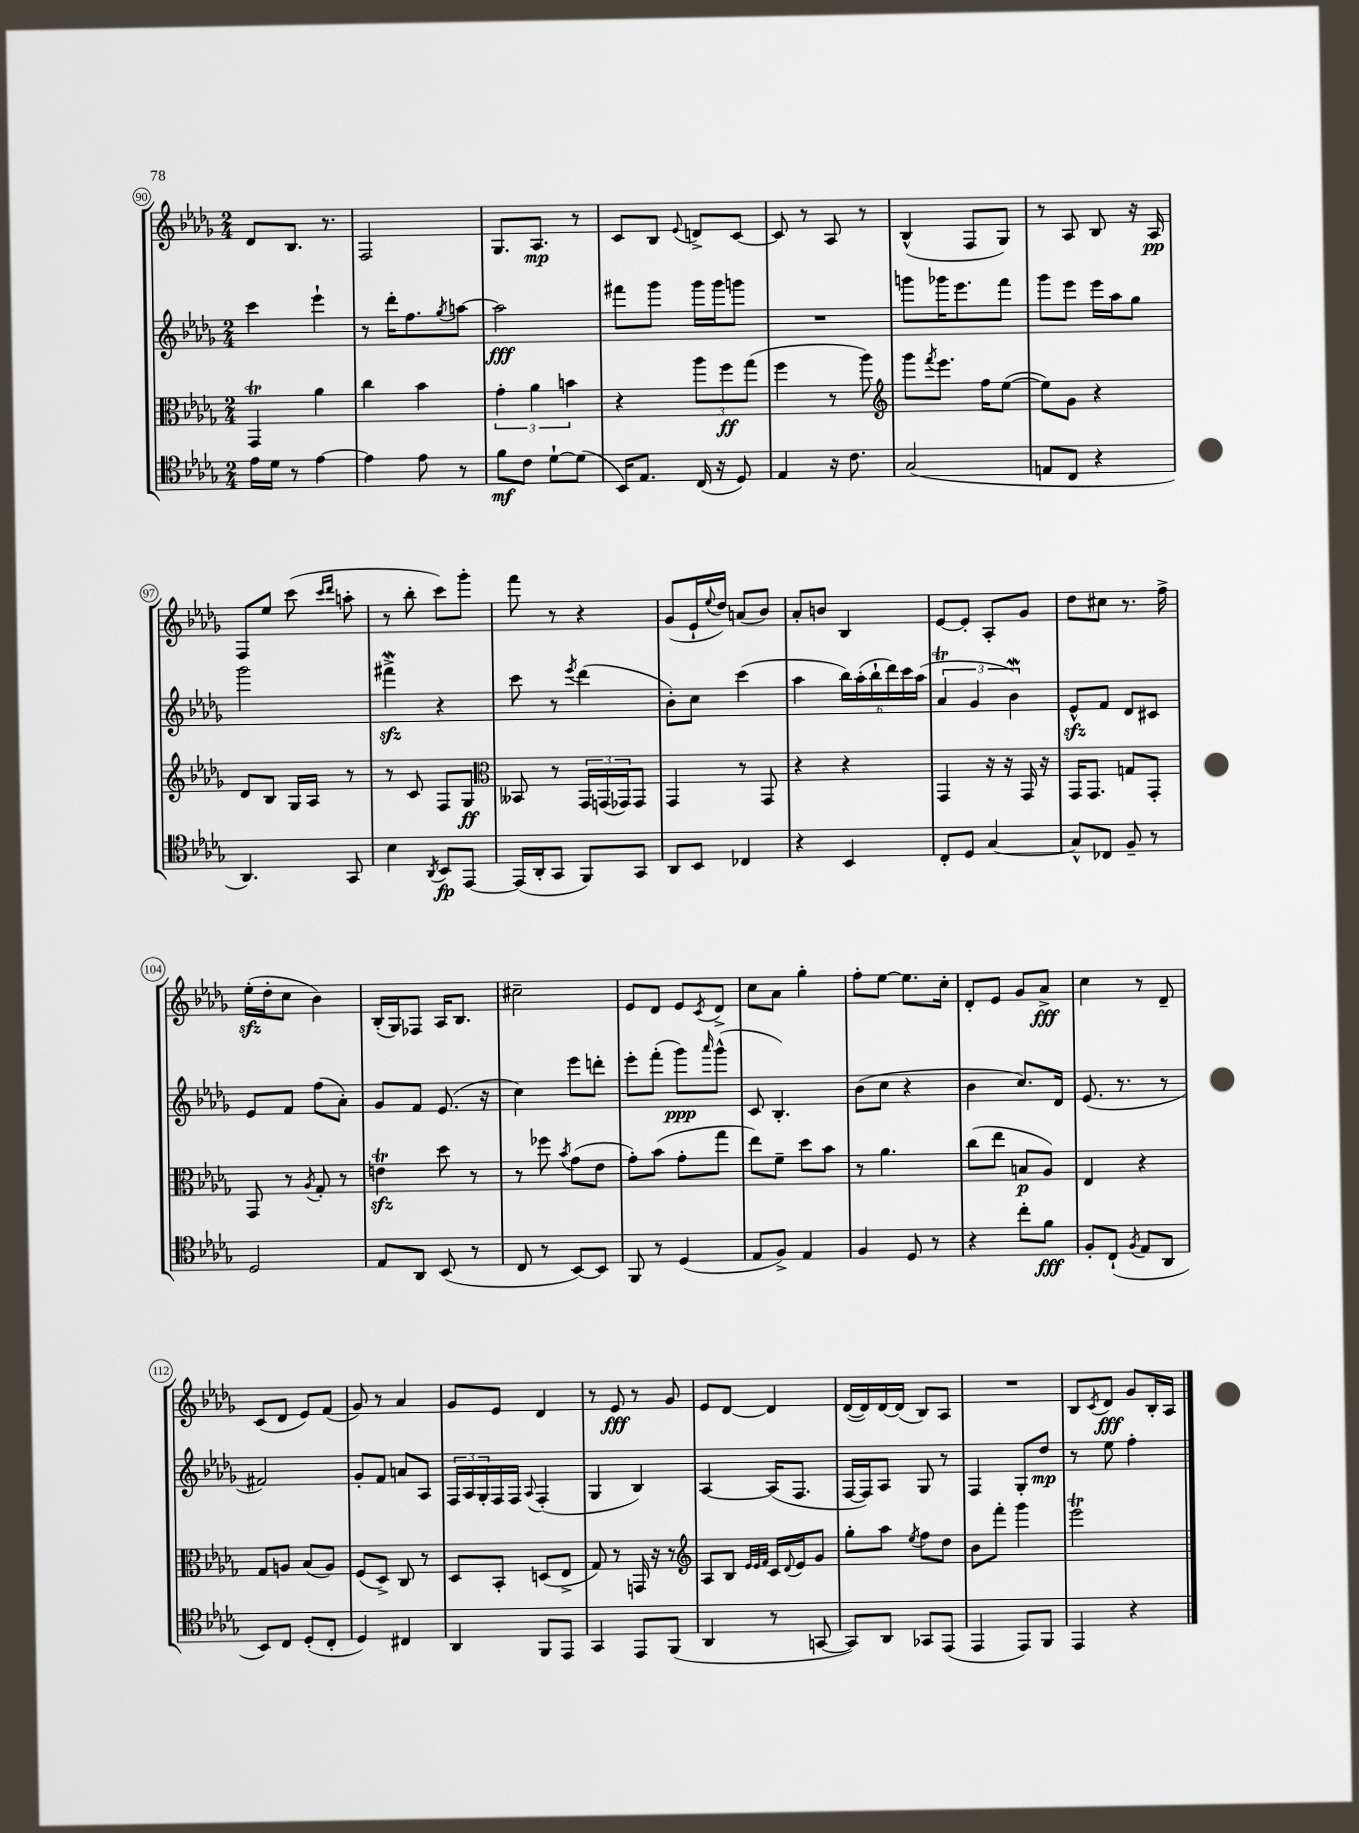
<<
\new StaffGroup <<
\new Staff = "s0" {
    \clef treble \key des \major \numericTimeSignature \time 2/4
    des'8 bes8. r8. |
    f2 |
    ges8. aes8.\mp r8 |
    c'8 bes8 \appoggiatura { ees'8 } d'8-> c'8~ |
    c'8 r8 aes8 r8 |
    bes4-^( f8 ges8) |
    r8 aes8 bes8 r16 aes16\pp |
    f8 ees''8 c'''8( \grace { c'''16 des'''16 } a''8-. |
    r8 bes''8-. c'''8) ges'''8-. |
    f'''8 r8 r4 |
    ges'8( ees'16-! \appoggiatura { ees''8 } des''16) a'8( bes'8) |
    aes'8-. b'8 bes4 |
    ees'8~ ees'8-. aes8-. ges'8 |
    des''8 cis''8 r8. f''16-> |
    ees''16-.\sfz( des''16-. c''8 bes'4) |
    bes16-.( ges16) fes8 aes16 bes8. |
    cis''2-- |
    ees'8 des'8 ees'8 \acciaccatura { c'8 } des'8-> |
    c''8 aes'8 ges''4-. |
    f''8-. ees''8~ ees''8. c''16-. |
    des'8-. ees'8 ges'8 aes'8->\fff |
    c''4 r8 des'8-- |
    c'8( des'8 ees'8) f'8( |
    ges'8) r8 aes'4 |
    ges'8 ees'8 des'4 |
    r8 ees'8\fff r8 ges'8 |
    ees'8 des'8~ des'4 |
    des'16~( des'16) des'16~ des'16( bes8) aes8 |
    R2 |
    bes8 \acciaccatura { c'8 } des'8\fff ges'8 bes16-. aes16 \bar "|." |
}
\new Staff = "s1" {
    \clef treble \key des \major \numericTimeSignature \time 2/4
    c'''4 ees'''4-! |
    r8 des'''16-. f''8. \acciaccatura { ges''8 } a''8~ |
    a''2\fff |
    fis'''8 ges'''8 ges'''16 ges'''16 g'''8 |
    R2 |
    g'''8 ges'''16 ees'''8. f'''8 |
    ges'''8 ees'''8 ees'''16 aes''16 ges''8 |
    ges'''2 |
    fis'''4->\mordent\sfz r4 |
    c'''8 r8 \acciaccatura { ees'''8 } des'''4( |
    bes'8-.) c''8 c'''4( |
    aes''4 \tuplet 6/4 { bes''16) aes''16-.( bes''16-! des'''16) c'''16 aes''16( } |
    \tuplet 3/2 { aes'4\trill ges'4 bes'4\mordent) } |
    ees'8-^\sfz f'8 des'8 cis'8 |
    ees'8 f'8 f''8( aes'8-.) |
    ges'8 f'8 ees'8.( r16 |
    c''4) ees'''8 d'''8-. |
    ees'''8-. f'''8-.( ges'''8\ppp) \grace { aes'''16 } ges'''8-^( |
    c'8 bes4.-.) |
    bes'8( c''8 r4 |
    bes'4 c''8.) des'16 |
    ees'8.( r8. r8 |
    fis'2) |
    ges'8-. f'8 a'8 aes8 |
    \tuplet 3/2 { f16 aes16 ges16-. } f16 f16 \appoggiatura { aes8 } f4-.( |
    ges4 bes4) |
    aes4~ aes16( f8. |
    f16~ f16) aes8 ges8 r8 |
    f4 ges8-. des''8\mp |
    r8 ees''8 f''4-. \bar "|." |
}
\new Staff = "s2" {
    \clef alto \key des \major \numericTimeSignature \time 2/4
    ges,4\trill aes'4 |
    c''4 bes'4 |
    \tuplet 3/2 { ges'4-. aes'4 b'4 } |
    r4 \tuplet 3/2 { aes''8 f''8\ff ges''8( } |
    f''4 r8 aes''8) |
    \clef treble ges'''8 \acciaccatura { f'''8 } ees'''8. f''16 ees''8~( |
    ees''8) ges'8 r4 |
    des'8 bes8 ges16 aes16 r8 |
    r8 c'8 f8 ges8\ff |
    \clef alto beses,8 r8 \tuplet 3/2 { ges,16 g,16( ges,16) } ges,8 |
    ges,4 r8 ges,8 |
    r4 r4 |
    ges,4 r16 r16 ges,16 r16 |
    ges,16 ges,8. g8 ges,8-. |
    ges,8 r8 \acciaccatura { aes8 } ges8-. r8 |
    e'4\trill\sfz des''8 r8 |
    r8 fes''8 \acciaccatura { bes'8 } ges'8( ees'8 |
    ges'8-.) bes'8( ges'8-. ges''8 |
    ees''8) f'8-- des''8 bes'8 |
    r8 aes'4. |
    c''8( ees''8 b8\p aes8) |
    ees4 r4 |
    ges8 a8 bes8( a8) |
    f8( des8->) c8 r8 |
    des8 bes,8-. d8( ees8-> |
    ges8) r8 g,16 r16 r8 |
    \clef treble aes8 bes8 \grace { ees'32 ees'32 f'32 } c'16 \appoggiatura { des'8 } ees'16 ges'8 |
    ges''8-. aes''8 \acciaccatura { ees''8 } f''8 des''8 |
    bes'8 f'''8-. ges'''4 |
    ees'''2\trill \bar "|." |
}
\new Staff = "s3" {
    \clef tenor \key des \major \numericTimeSignature \time 2/4
    ees'16 des'16 r8 ees'4~ |
    ees'4 ees'8 r8 |
    f'8\mf c'8 des'8~-! des'8( |
    bes,16) ees8. c16( r16 des8) |
    ees4 r16 c'8. |
    ges2( |
    e8 c8 r4 |
    aes,4.) ges,8 |
    bes4 \acciaccatura { aes,8 } bes,8\fp ees,8~ |
    ees,16( aes,16-. ges,8 f,8) ges,8 |
    aes,8 bes,8 ces4 |
    r4 bes,4 |
    c8-. des8 ges4~ |
    ges8-^ ces8 f8-- r8 |
    des2 |
    ees8 aes,8 bes,8( r8 |
    c8 r8 bes,8~) bes,8 |
    f,8 r8 des4( |
    ees8 f8->) ees4 |
    f4 des8 r8 |
    r4 c''8-. f'8\fff |
    f8-. c8-!( \acciaccatura { f8 } ees8 aes,8 |
    bes,8) c8 des8-.( c8-. |
    des4) cis4 |
    aes,4 f,8 ees,8 |
    ges,4 ees,8 f,8( |
    aes,4 r8 g,8~ |
    g,8) aes,8 ges,8 ees,8( |
    ees,4 ees,8) f,8 |
    ees,4 r4 \bar "|." |
}
>>
>>
\layout { \context { \Score currentBarNumber = #90 \override BarNumber.stencil = #(make-stencil-circler 0.1 0.3 ly:text-interface::print) } }
